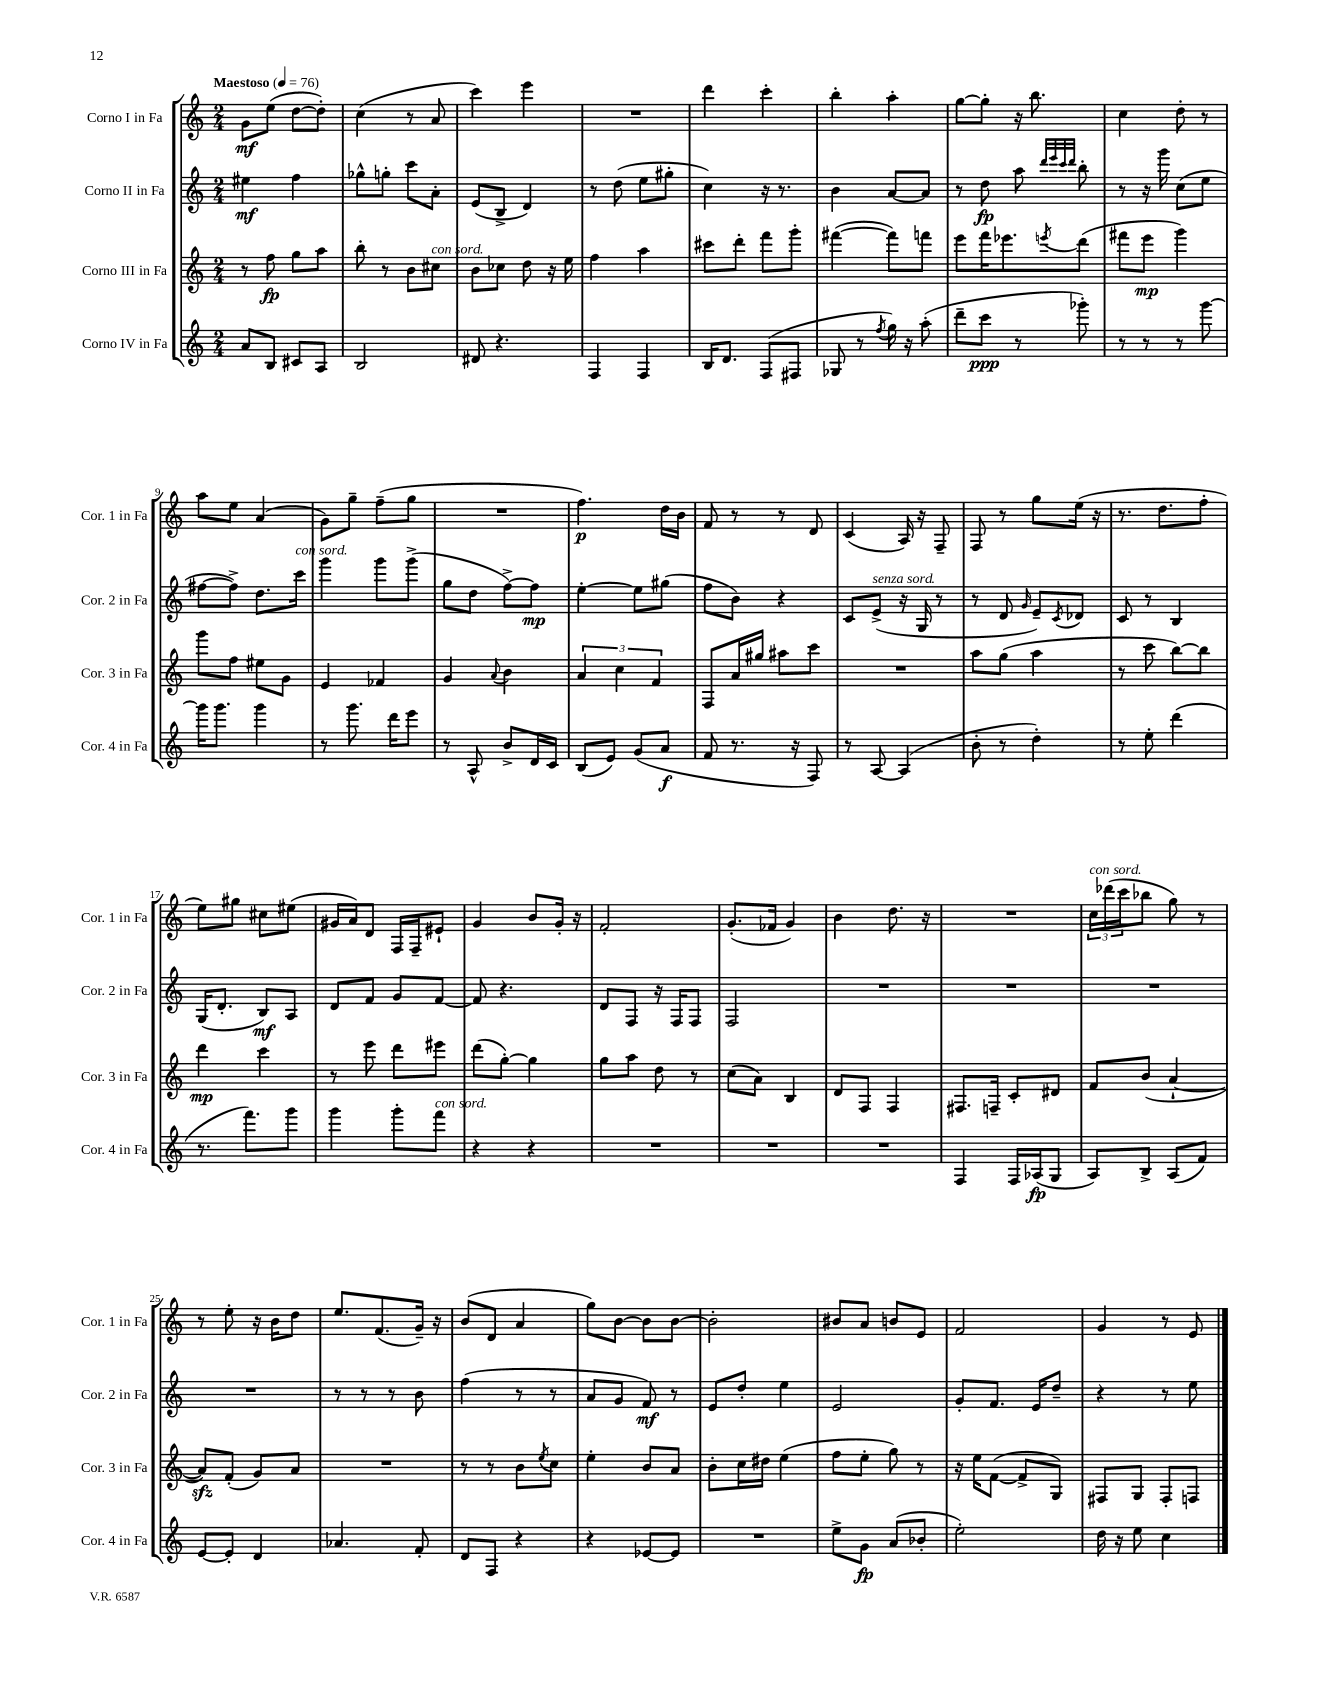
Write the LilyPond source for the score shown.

<<
\new StaffGroup <<
\new Staff = "s0" \with { instrumentName = "Corno I in Fa" shortInstrumentName = "Cor. 1 in Fa" } {
    \clef treble \key c \major \numericTimeSignature \time 2/4 \tempo "Maestoso" 4 = 76
    g'8\mf e''8( d''8~ d''8-.) |
    c''4( r8 a'8 |
    c'''4) e'''4 |
    R2 |
    d'''4 c'''4-. |
    b''4-. a''4-. |
    g''8~ g''8-. r16 b''8. |
    c''4 d''8-. r8 |
    a''8 e''8 a'4( |
    g'8) g''8-- f''8--( g''8 |
    R2 |
    f''4.\p) d''16 b'16 |
    f'8 r8 r8 d'8 |
    c'4( a16) r16 f8-- |
    f8 r8 g''8 e''16( r16 |
    r8. d''8. f''8-. |
    e''8) gis''8 cis''8 eis''8( |
    gis'16 a'16) d'8 f16 f16-- eis'8-! |
    g'4 b'8 g'16-. r16 |
    f'2-. |
    g'8.-.( fes'16 g'4) |
    b'4 d''8. r16 |
    R2 |
    \tuplet 3/2 { c''16^\markup { \italic "con sord." } des'''16( c'''16 } bes''8 g''8) r8 |
    r8 e''8-. r16 b'16 d''8 |
    e''8. f'8.( g'16--) r16 |
    b'8( d'8 a'4 |
    g''8) b'8~ b'8 b'8~ |
    b'2-. |
    bis'8 a'8 b'8 e'8 |
    f'2 |
    g'4 r8 e'8 \bar "|." |
}
\new Staff = "s1" \with { instrumentName = "Corno II in Fa" shortInstrumentName = "Cor. 2 in Fa" } {
    \clef treble \key c \major \numericTimeSignature \time 2/4
    eis''4\mf f''4 |
    ges''8-^ g''8-. c'''8 a'8-. |
    e'8( b8-> d'4) |
    r8 d''8( e''8 gis''8-. |
    c''4) r16 r8. |
    b'4 a'8~ a'8 |
    r8 d''8\fp a''8 \grace { d'''32 e'''32 c'''32 d'''32 } b''8-. |
    r8 r16 g'''16 c''8( e''8 |
    fis''8~ fis''8->) d''8. c'''16^\markup { \italic "con sord." } |
    g'''4 g'''8 g'''8->( |
    g''8 d''8 f''8~->) f''8\mp |
    e''4~-. e''8 gis''8( |
    f''8 b'8) r4 |
    c'8 e'8->^\markup { \italic "senza sord." }( r16 g16 r8 |
    r8 d'8 \grace { g'16 } e'8--) \acciaccatura { c'8 } des'8 |
    c'8 r8 b4 |
    g16( d'8.-. b8\mf) a8 |
    d'8 f'8 g'8 f'8~ |
    f'8 r4. |
    d'8 f8 r16 f16 f8 |
    f2 |
    R2 |
    R2 |
    R2 |
    R2 |
    r8 r8 r8 b'8 |
    f''4( r8 r8 |
    a'8 g'8 f'8\mf) r8 |
    e'8 d''8-. e''4 |
    e'2 |
    g'8-. f'8. e'16 d''8-- |
    r4 r8 e''8 \bar "|." |
}
\new Staff = "s2" \with { instrumentName = "Corno III in Fa" shortInstrumentName = "Cor. 3 in Fa" } {
    \clef treble \key c \major \numericTimeSignature \time 2/4
    r8 f''8\fp g''8 a''8 |
    b''8-. r8 b'8 cis''8^\markup { \italic "con sord." } |
    b'8 ces''8 d''8 r16 e''16 |
    f''4 a''4 |
    cis'''8 d'''8-. f'''8 g'''8-. |
    fis'''4~( fis'''8) f'''8 |
    e'''8 f'''16 ees'''8. \acciaccatura { e'''8 } d'''8( |
    fis'''8 e'''8\mp g'''4) |
    g'''8 f''8 eis''8 g'8 |
    e'4 fes'4 |
    g'4 \appoggiatura { a'8 } b'4 |
    \tuplet 3/2 { a'4 c''4 f'4 } |
    f8 a'16 gis''16 ais''8 c'''8 |
    R2 |
    a''8 g''8( a''4 |
    r8 c'''8 b''8~) b''8 |
    d'''4\mp c'''4 |
    r8 e'''8 d'''8 eis'''8 |
    d'''8( g''8~-.) g''4 |
    g''8 a''8 d''8 r8 |
    c''8( a'8) b4 |
    d'8 f8 f4 |
    fis8. f16-- c'8-. dis'8 |
    f'8 b'8( a'4~-! |
    a'8\sfz) f'8-.( g'8) a'8 |
    R2 |
    r8 r8 b'8 \acciaccatura { e''8 } c''8 |
    e''4-. b'8 a'8 |
    b'8-. c''16 dis''16 e''4( |
    f''8 e''8-. g''8) r8 |
    r16 e''16 f'8~( f'8-> g8) |
    fis8 g8 fis8-. f8 \bar "|." |
}
\new Staff = "s3" \with { instrumentName = "Corno IV in Fa" shortInstrumentName = "Cor. 4 in Fa" } {
    \clef treble \key c \major \numericTimeSignature \time 2/4
    a'8 b8 cis'8 a8 |
    b2 |
    dis'8 r4. |
    f4 f4 |
    b16 d'8. f8( fis8 |
    ges8 r8 \acciaccatura { f''8 } g''16) r16 a''8-.( |
    d'''8-- c'''8\ppp r8 ges'''8-.) |
    r8 r8 r8 g'''8~ |
    g'''16 g'''8. g'''4 |
    r8 g'''8. d'''16 e'''8 |
    r8 a8-^ b'8-> d'16 c'16 |
    b8( e'8) g'8( a'8\f |
    f'8 r8. r16 f8) |
    r8 a8~ a4( |
    b'8-. r8 d''4-.) |
    r8 e''8-. d'''4( |
    r8. f'''8.) g'''8 |
    g'''4 g'''8-. f'''8^\markup { \italic "con sord." } |
    r4 r4 |
    R2 |
    R2 |
    R2 |
    f4 f16 aes16\fp( g8 |
    a8) b8-> a8( f'8) |
    e'8~ e'8-. d'4 |
    aes'4. f'8-. |
    d'8 f8 r4 |
    r4 ees'8~ ees'8 |
    R2 |
    e''8-> g'8\fp a'8( bes'8-. |
    e''2-.) |
    d''16 r16 e''8 c''4 \bar "|." |
}
>>
>>
